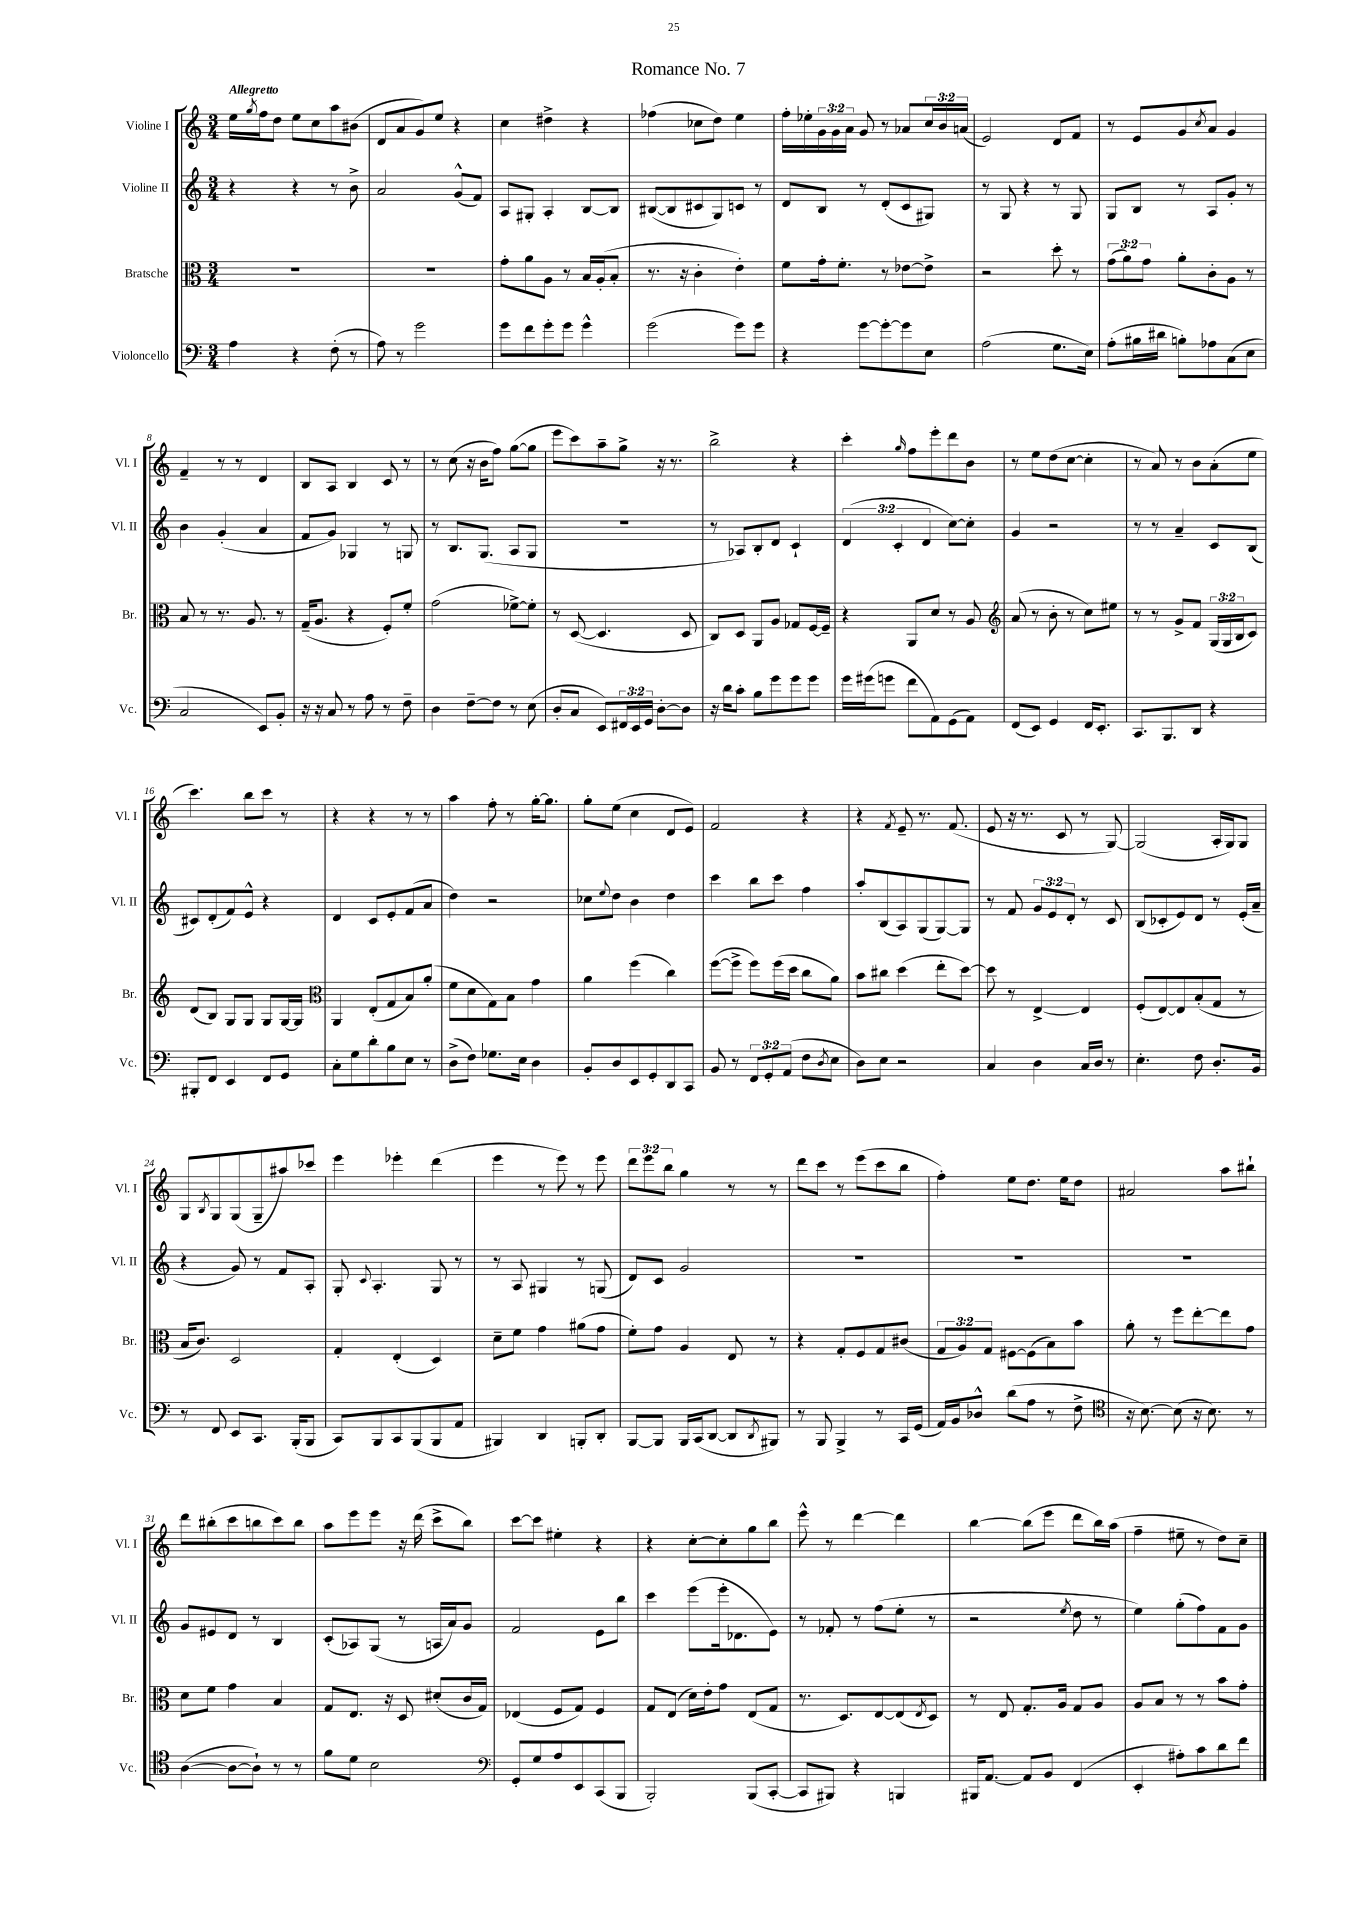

**kern	**kern	**kern	**kern
*staff4	*staff3	*staff2	*staff1
*clefF4	*clefC3	*clefG2	*clefG2
*k[]	*k[]	*k[]	*k[]
*M3/4	*M3/4	*M3/4	*M3/4
4A	2.r	4r	16ee
.	.	.	8qgg
.	.	.	16ff
.	.	.	8dd
4r	.	4r	8ee
.	.	.	8cc
(8F'	.	8r	8aa
8r	.	8b^	(8b#
=	=	=	=
8A)	2.r	2a	8d
8r	.	.	8a
2g	.	.	8g)
.	.	.	8ee
.	.	(8g^^	4r
.	.	8f)	.
=	=	=	=
8g	8g'	8A	4cc
8f	8a	8G#'	.
8g'	8A	4A'	4dd#^
8g	8r	.	.
4g^^	16B	[8B	4r
.	(16A'	.	.
.	8B'	8B]	.
=	=	=	=
(2g	8.r	([8B#	(4ff-
.	.	8B#]	.
.	16r	.	.
.	4c'	8c#	8cc-
.	.	8G)	8dd)
8g)	4e')	8c	4ee
8g	.	8r	.
=	=	=	=
4r	8f	8d	16ff'
.	.	.	16ee-'
.	16g'	8B	24g
.	.	.	24g
.	8.f'	.	.
.	.	.	24a
[8g	.	8r	8g
8g'_	8r	(8d'	8r
8g]	[8e-	8c	8a-
8E	8e-^]	8G#)	24cc
.	.	.	24b
.	.	.	(24a
=	=	=	=
(2A	2r	8r	2e)
.	.	8G	.
.	.	4r	.
8.G	8dd'	8r	8d
.	8r	8G	8f
16E)	.	.	.
=	=	=	=
(8A'	(12g	8G	8r
.	12a)	.	.
16B#	.	8B	8e
.	12g	.	.
16d#	.	.	.
8B')	8a'	8r	8g
.	.	.	8qcc
8A-	8c'	8A	8a
(8C	8A	8g'	4g
8E	8r	8r	.
=	=	=	=
2C	8B	4b	4f~
.	8r	.	.
.	8.r	(4g'	8r
.	.	.	8r
.	8.A	.	.
8EE)	.	4a	4d
8BB'	8r	.	.
=	=	=	=
16r	(16G~	8f	8B
16r	8.A	.	.
8C	.	8g)	8A
8r	4r	4G-	4B
8A	.	.	.
8r	8F')	8r	8c
8F~	8f'	8G	8r
=	=	=	=
4D	(2g	8r	8r
.	.	8.B	(8cc
[8F~	.	.	16r
.	.	(8.G	16b
8F]	.	.	8ff)
8r	[8f-^)	8A	([8gg
(8E	8f-']	8G	8gg]
=	=	=	=
8D'	8r	2.r	8eee
8C	([8D	.	8ccc)
8EE)	4.D]	.	8aa~
24FF#	.	.	8gg^
24EE	.	.	.
24GG	.	.	.
[8D'	.	.	16r
.	.	.	8.r
8D]	8D	.	.
=	=	=	=
16r	8C)	8r	2bb^
16d	.	.	.
8c'	8D	8A-)	.
8B	8AA	8B'	.
8g	8A	8d	.
8g	8G-	4c`	4r
8g	[16F	.	.
.	16F~]	.	.
=	=	=	=
16g	4r	(6d	4ccc'
(16g#	.	.	.
8g	.	.	.
.	.	6c'	.
.	.	.	16qqgg
8f	8AA	.	8ff
.	.	6d	.
8AA)	8d	.	8eee'
(8GG	8r	[8cc)	8ddd
8AA)	8A	8cc']	8b
=	=	=	=
*	*clefG2	*	*
(8FF	(8a	4g	8r
8EE)	8r	.	8ee
4GG	8b'	2r	(8dd
.	8r	.	[8cc
16FF	8cc)	.	4cc']
8.EE'	.	.	.
.	8ee#	.	.
=	=	=	=
8.CC	8r	8r	8r
.	8r	8r	8a)
8.BBB	.	.	.
.	8g^	4a~	8r
8DD	8f	.	8b
4r	(24G	8c	(8a'
.	24G	.	.
.	24B	.	.
.	8c)	(8B	8ee
=	=	=	=
8BBB#'	(8d	8c#)	4.ccc)
8FF	8B)	(8d'	.
4EE	8G	8f)	.
.	8G	8e^^	8bb
8FF	8G	4r	8ccc
8GG	[16G	.	8r
.	16G]	.	.
=	=	=	=
*	*clefC3	*	*
8C'	4AA	4d	4r
8G	.	.	.
8d'	(8E'	8c	4r
8B	8G	8e'	.
8E	8B)	(8f	8r
8r	(8a'	8a	8r
=	=	=	=
(8D^	8f	4dd)	4aa
8F)	8d	.	.
8.G-	8G)	2r	8ff'
.	8B	.	8r
16E	.	.	.
4D	4g	.	[16gg'
.	.	.	8.gg]
=	=	=	=
8BB'	4a	8cc-	8gg'
.	.	8qqee	.
8D	.	8dd	(8ee
8EE	(4ff	4b	4cc
8GG'	.	.	.
8DD	4cc)	4dd	8d
8CC	.	.	8e)
=	=	=	=
8BB	([8ff	4ccc	2f
8r	8ff^]	.	.
12FF	8ff)	8bb	.
12GG'	.	.	.
.	(16ff	8ccc	.
(12AA	.	.	.
.	16dd	.	.
8F	8cc	4ff	4r
8qD	.	.	.
8E	8a)	.	.
=	=	=	=
8D)	8b	8aa'	4r
8E	8cc#	(8B	.
.	.	.	8qf
2r	(4dd	8A)	8e~
.	.	(8G	8.r
.	8ee'	[8G)	.
.	.	.	(8.f
.	[8dd)	8G]	.
=	=	=	=
4C	8dd]	8r	8e
.	8r	8f	16r
.	.	.	8.r
4D	[4E^	12g	.
.	.	12e	.
.	.	.	8c
.	.	12d'	.
16C	4E]	8r	8r
16D	.	.	.
8r	.	8c	[8G)
=	=	=	=
4.E'	(8F'	(8B	(2G]
.	[8E)	8c-'	.
.	8E]	8e)	.
8F	(8B'	8d	.
8.D'	8G	8r	16A'
.	.	.	16G)
.	8r	(16e'	8G
16BB	.	16a~	.
=	=	=	=
8r	16B	4r	8G
.	8.c)	.	.
.	.	.	8qB
8FF	.	.	8G
8EE	2D	8g)	(8G
8.CC	.	8r	8G~
.	.	8f	8aa#)
(16BBB'	.	.	.
8BBB	.	8A'	8ccc-
=	=	=	=
8CC)	4G'	8G'	4eee
.	.	8qqc	.
8BBB	.	4.A'	.
8CC	(4E'	.	4eee-'
(8BBB	.	.	.
8BBB	4D)	8G	(4ddd
8AA	.	8r	.
=	=	=	=
4BBB#)	8d~	8r	4eee
.	8f	8A	.
4DD	4g	4G#	8r
.	.	.	8eee)
8BBB'	(8a#	8r	8r
8DD'	8g	(8G	8eee
=	=	=	=
[8BBB	8f')	8d)	12ddd
.	.	.	12eee
8BBB]	8g	8c	.
.	.	.	12bb
16BBB	4A	2g	4gg
(16CC	.	.	.
[8DD	.	.	.
8DD]	8E	.	8r
8qDD	.	.	.
8BBB#)	8r	.	8r
=	=	=	=
8r	4r	2.r	8ddd
8BBB	.	.	8ccc
4BBB^	8G'	.	8r
.	8F	.	(8eee
8r	8G	.	8ccc
16CC	(8c#	.	8bb
(16GG	.	.	.
=	=	=	=
16AA)	12G	2.r	4ff')
16BB	.	.	.
.	12A)	.	.
8D-^^	.	.	.
.	12G	.	.
(8d	[8F#	.	8ee
8A	(8F#]	.	8.dd
8r	8B)	.	.
.	.	.	16ee
8F^	8b	.	8dd
=	=	=	=
*clefC4	*	*	*
16r	8a'	2.r	2a#
[8.B)	.	.	.
.	8r	.	.
(8B]	8ff	.	.
16r	[8ee'	.	.
8.B)	.	.	.
.	8ee]	.	8aa
8r	8g	.	8bb#`
=	=	=	=
([4A	8d	8g	8ddd
.	8f	8e#	(8bb#'
8A_	4g	8d	8ccc
8A`])	.	8r	8bb
8r	4B	4B	8ccc)
8r	.	.	8bb
=	=	=	=
8f	8G	(8c'	8aa
8d	8.E	8A-)	8eee
2B	.	(8G	8eee
.	16r	.	.
.	8D	8r	16r
.	.	.	(16ddd
.	(8d#'	16A	8ccc^
.	.	16a)	.
.	16c	8g	8bb)
.	16G)	.	.
=	=	=	=
*clefF4	*	*	*
8GG'	(4E-	2f	[8ccc
8G	.	.	8ccc]
8A	8F	.	4ee#'
8EE	8G)	.	.
(8CC	4F	8e	4r
8BBB	.	8bb	.
=	=	=	=
2BBB')	8G	4ccc	4r
.	(8E	.	.
.	16d)	(8eee	[8cc'
.	16e'	.	.
.	8g	16eee'	8cc']
.	.	8.d-	.
(8BBB	(8E	.	8gg
[8CC'	8G	8e)	8bb
=	=	=	=
8CC]	8.r	8r	8eee^^
8BBB#)	.	8f-'	8r
.	8.D)	.	.
4r	.	8r	[4ddd
.	[8E	(8ff	.
4BBB	(8E]	8ee'	4ddd]
.	8qE	.	.
.	8D)	8r	.
=	=	=	=
16BBB#	8r	2r	[4bb
[8.AA	.	.	.
.	8E	.	.
8AA]	8.G'	.	(8bb]
8BB	.	.	8eee
.	16A	.	.
.	.	8qee	.
(4FF	8G	8dd	8ddd
.	8A	8r	16bb)
.	.	.	(16aa
=	=	=	=
4EE'	8A	4ee)	4ff~
.	8B	.	.
8A#')	8r	(8gg'	8ee#~
8c	8r	8ff)	8r
8d	8b	8f	8dd)
8f	8g'	8g	8cc~
==	==	==	==
*-	*-	*-	*-
